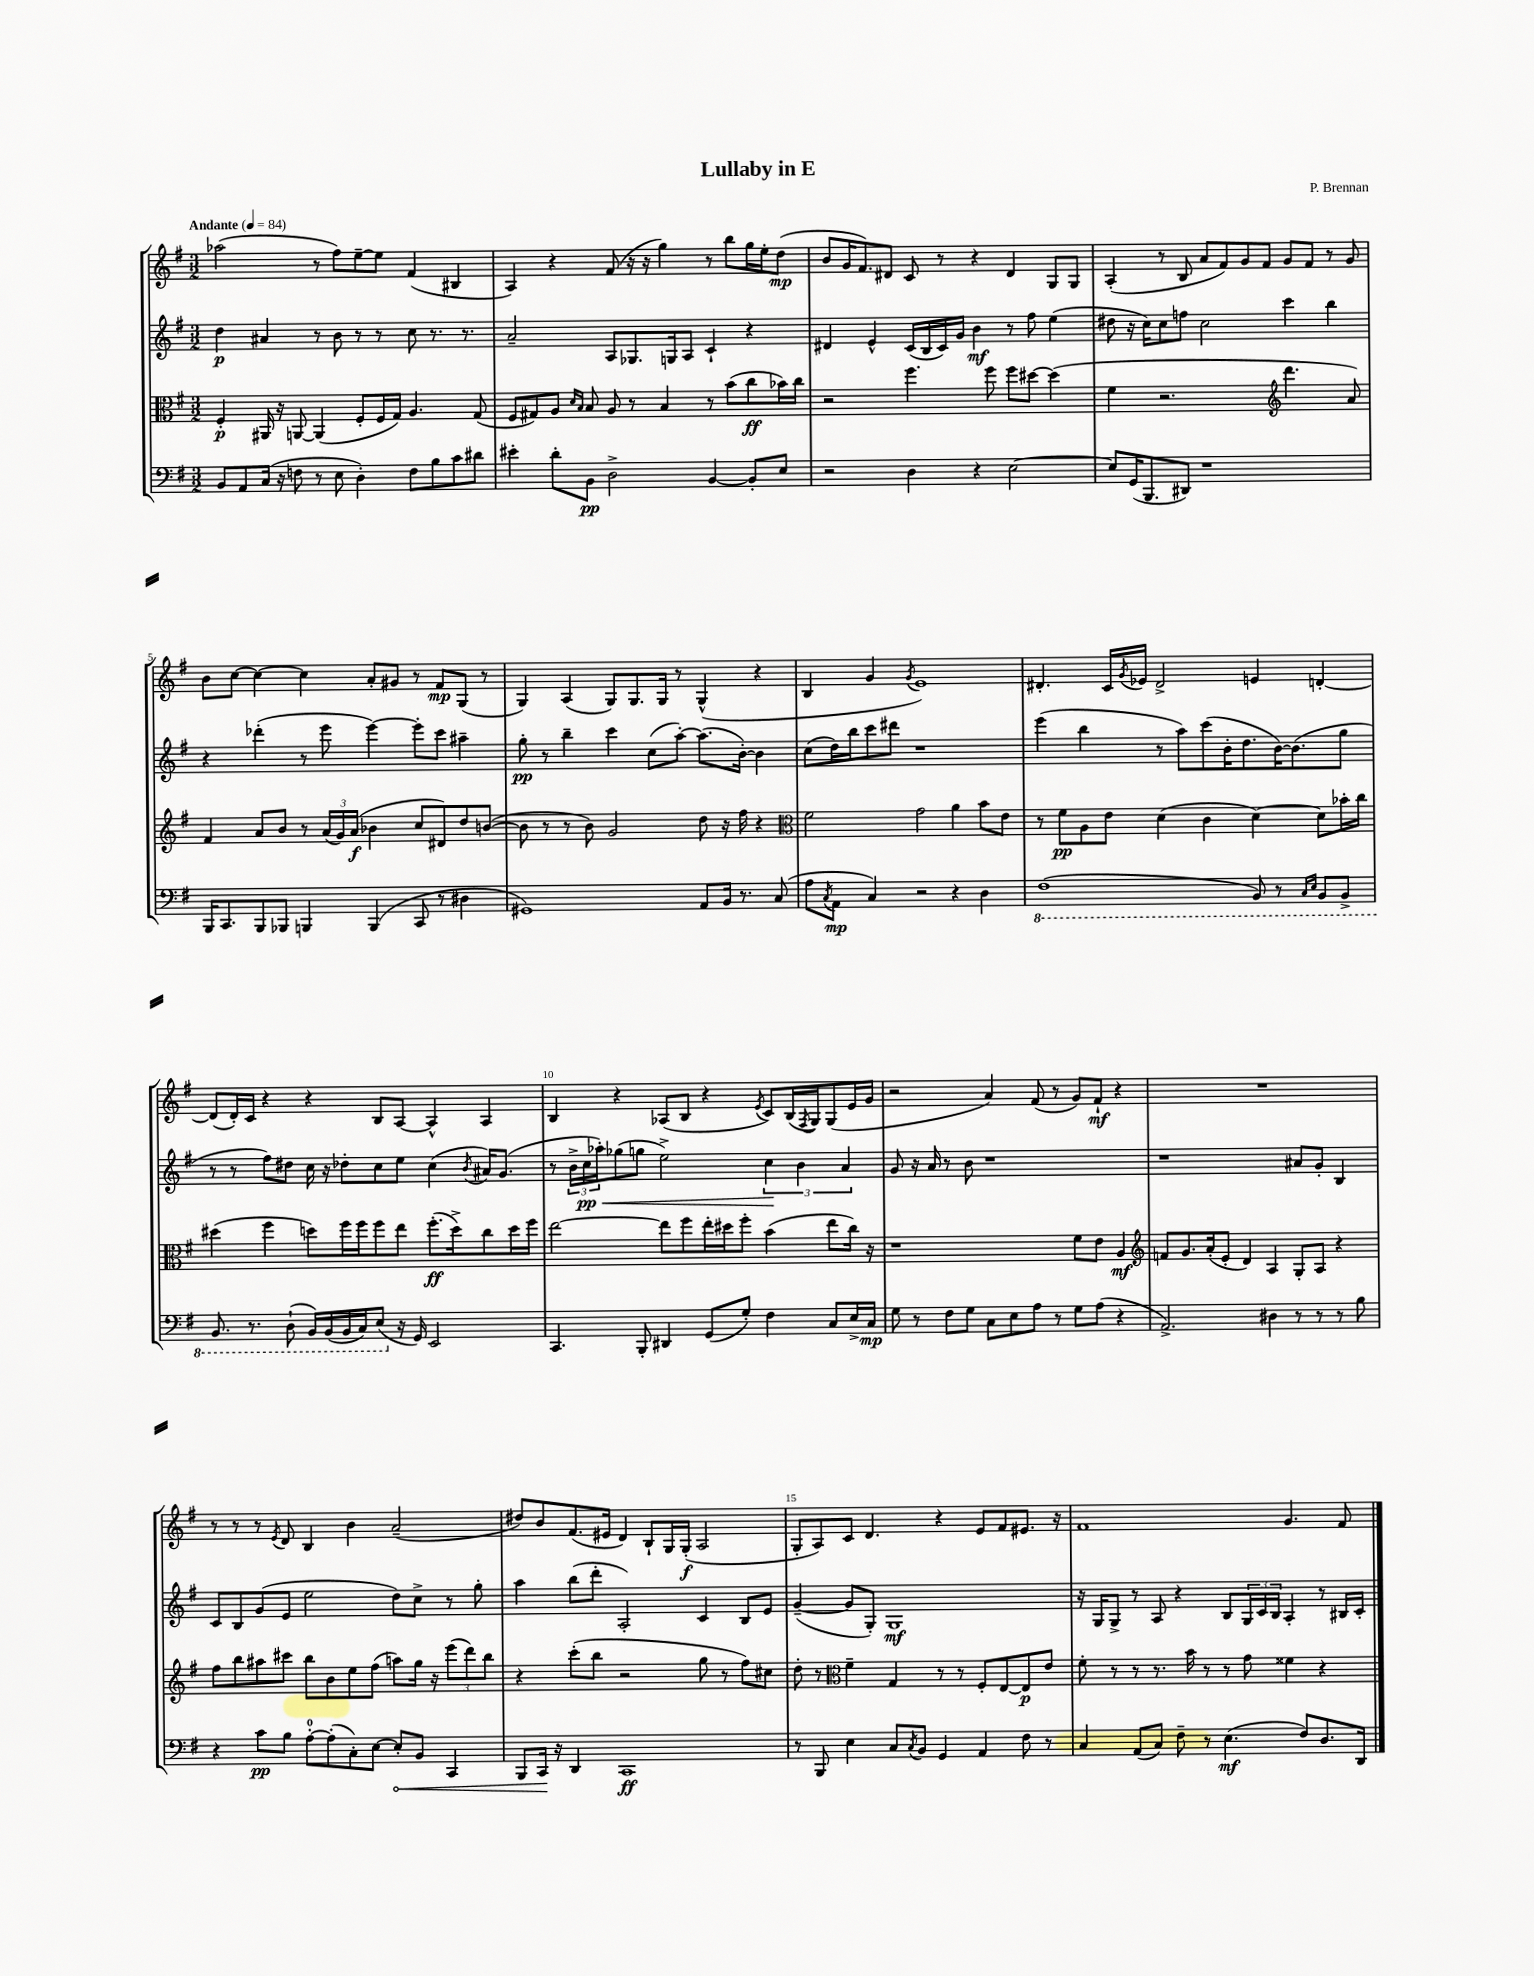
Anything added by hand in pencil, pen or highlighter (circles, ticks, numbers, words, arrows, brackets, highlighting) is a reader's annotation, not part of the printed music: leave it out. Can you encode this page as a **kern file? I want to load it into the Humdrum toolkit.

**kern	**kern	**kern	**kern
*staff4	*staff3	*staff2	*staff1
*clefF4	*clefC3	*clefG2	*clefG2
*k[f#]	*k[f#]	*k[f#]	*k[f#]
*M3/2	*M3/2	*M3/2	*M3/2
*MM84	*MM84	*MM84	*MM84
8BB	4F#'	4dd	(2aa-
8AA	.	.	.
(16C	16AA#	4a#	.
16r	16r	.	.
8F	[8AA	.	.
8r	(4AA]	8r	8r
8E	.	8b	8ff#)
4D')	8F#'	8r	[8ee~
.	16F#	8r	8ee]
.	16G)	.	.
8F	4.A	8cc	(4f#
8B	.	8.r	.
8c	.	.	4B#
.	.	8.r	.
8d#	(8G	.	.
=	=	=	=
4e#'	8F#	2a~	4A)
.	8G#)	.	.
8d'	8A	.	4r
.	16qqd	.	.
.	16qqB	.	.
8BB	8B	.	.
2D^	8A	8A	(8f#
.	8r	8.G-	16r
.	.	.	16r
.	4B	.	4gg)
.	.	16G	.
.	.	8A	.
[4BB	8r	4c`	8r
.	(8b	.	8bb
8BB']	8cc	4r	16gg
.	.	.	16ee'
8E	16b-)	.	(8dd
.	16cc	.	.
=	=	=	=
2r	2r	4d#	8b
.	.	.	16g
.	.	.	8.f#)
.	.	4e^^	.
.	.	.	8d#
4D	4.ff#	(16c	8c
.	.	16B	.
.	.	16c)	8r
.	.	16g	.
4r	.	4b	4r
.	8ff#	.	.
[2E	8ff#	8r	4d#
.	[8dd#	8ff#	.
.	(4dd#]	(4ee	8G
.	.	.	8G
=	=	=	=
8E]	4f#	8dd#	(4A'
(16GG	.	16r	.
8.BBB	.	16cc)	.
.	2.r	8cc	8r
8DD#)	.	8ff	8B
1r	.	2cc	8a
.	.	.	8f#)
.	.	.	8g
.	.	.	8f#
*	*clefG2	*	*
.	4.ddd	4ccc	8g
.	.	.	8f#
.	.	4bb	8r
.	8a)	.	8g
=	=	=	=
16BBB	4f#	4r	8b
8.CC	.	.	.
.	.	.	[8cc
8BBB	8a	(4ddd-'	4cc_
8BBB-	8b	.	.
4BBB	8r	8r	4cc]
.	(24a	8eee	.
.	24g)	.	.
.	(24a	.	.
(4BBB	4b-	[4eee)	8a'
.	.	.	8g#
8CC	8cc	8eee']	8r
8r	8d#)	8ccc	8f#
4D#	8dd	4aa#~	(8G
.	([8b	.	8r
=	=	=	=
1GG#)	8b]	8gg'	4G)
.	8r	8r	.
.	8r	4bb~	(4A
.	8b)	.	.
.	2g	4ccc	8G)
.	.	.	8.G
.	.	(8cc	.
.	.	.	16G
.	.	[8aa')	8r
8AA	8dd	(8.aa]	(4G^^
16BB	16r	.	.
8.r	16ff#	[16b')	.
.	4r	4b]	4r
(8C	.	.	.
=	=	=	=
*	*clefC3	*	*
8A	2f#	(8cc	4B
8qC	.	.	.
8AA	.	16dd)	.
.	.	16bb	.
4C)	.	8ccc	4g
.	.	8ddd#	.
.	.	.	8qg
2r	2g	1r	1e)
4r	4a	.	.
4D	8b	.	.
.	8e	.	.
=	=	=	=
(1FF#	8r	(4eee	4.d#'
.	8f#	.	.
.	8A	4bb	.
.	8e	.	16c
.	.	.	8qg
.	.	.	16e-
.	(4d	8r	2d#^
.	.	8aa)	.
.	4c	(8ccc	.
.	.	16b'	.
.	.	8.dd	.
8BBB)	[4d)	.	4e
8r	.	[16b)	.
.	.	(8.b]	.
16qqCC	.	.	.
16qqEE	.	.	.
8BBB	8d]	.	[4d'
8BBB^	16b-'	8gg	.
.	16cc	.	.
=	=	=	=
8.BBB	(4dd#	8r	(8d]
.	.	8r	16d')
8.r	.	.	16c
.	4ff#	8ff#)	4r
(8DD`	.	8dd#	.
16BBB)	8dd)	16cc	4r
(16BBB	.	16r	.
16BBB	16ff#	8dd-'	.
16CC)	16ff#	.	.
(8EE	8ff#	8cc	8B
16r	8ee	8ee	[8A
16GG)	.	.	.
2EE	(8.ff#'	(4cc	4A^^]
.	16dd^)	.	.
.	.	8qb	.
.	8cc	16a#)	4A
.	.	(8.g	.
.	16dd	.	.
.	16ff#	.	.
=	=	=	=
4.CC	[2ee	8r	4B
.	.	24b^	.
.	.	24cc	.
.	.	24aa-')	.
.	.	(8gg-	4r
8BBB'	.	8gg	.
4DD#	8ee]	2ee^)	(8A-
.	8ff#	.	8B
(8GG	16ee'	.	4r
.	16dd#	.	.
8G')	8ff#'	.	.
.	.	.	8qe
4F#	(4b	6cc	8c)
.	.	.	(16B
.	.	6b	.
.	.	.	8qF#
.	.	.	16G)
8C	8ee	.	(8G
.	.	6a	.
16E^	16cc)	.	16e
16C	16r	.	16g
=	=	=	=
8G	1r	8g	2r
8r	.	16r	.
.	.	16a	.
8F#	.	8r	.
8G	.	8b	.
8C	.	1r	4a)
8E	.	.	.
8A	.	.	(8f#
8r	.	.	8r
8G	8f#	.	8g)
(8A	8e	.	8f#`
4r	4A	.	4r
=	=	=	=
*	*clefG2	*	*
2.AA^)	8f	1r	1.r
.	8.g	.	.
.	(16a'	.	.
.	8e'	.	.
.	4d)	.	.
4D#	4A	.	.
8r	8G'	8a#	.
8r	8A	8g'	.
8r	4r	4B	.
8B	.	.	.
=	=	=	=
4r	8ff#	8c	8r
.	8bb	8B	8r
8c	8aa#	(8g	8r
.	.	.	8qe
8B	8ccc#	8e	8d
[8A'	8bb	2ee	4B
(8A']	8b	.	.
8C')	8ee	.	4b
[8E	(8ff#	.	.
8E']	8aa)	8dd)	(2a~
8BB	16gg	8cc^	.
.	16r	.	.
4CC	(12eee	8r	.
.	12ddd)	.	.
.	.	8gg'	.
.	12bb	.	.
=	=	=	=
8BBB	4r	4aa	8dd#)
16CC	.	.	8b
16r	.	.	.
4DD	(8ccc'	(8bb	(8.f#
.	8bb	8ddd'	.
.	.	.	16e#
1CC	2r	2A')	4d)
.	.	.	8B`
.	.	.	16G
.	.	.	(16G'
.	8gg	4c	2A
.	8r	.	.
.	8ff#)	8B	.
.	8cc#	8e	.
=	=	=	=
8r	8dd'	([4g~	8G'
8BBB	8r	.	8A)
*	*clefC3	*	*
4E	4f#~	8g]	8c
.	.	8G')	4.d
8C	4G	1G	.
8qC	.	.	.
8BB	.	.	.
4GG	8r	.	4r
.	8r	.	.
4AA	8F#'	.	8e
.	[8E	.	8f#
8F#	8E]	.	8.e#
8r	8e	.	.
.	.	.	16r
=	=	=	=
4C	8f#'	16r	1f#
.	.	16G	.
.	8r	8G^	.
(8AA	8r	8r	.
8C)	8.r	8A	.
8F#~	.	4r	.
.	16b	.	.
8r	8r	.	.
(4.E	8r	8B	.
.	8g	24G	.
.	.	24c	.
.	.	24B	.
.	4f##	4A'	4.g
8F#)	.	.	.
8.D	4r	8r	.
.	.	16B#	8f#
16DD	.	16c'	.
==	==	==	==
*-	*-	*-	*-
